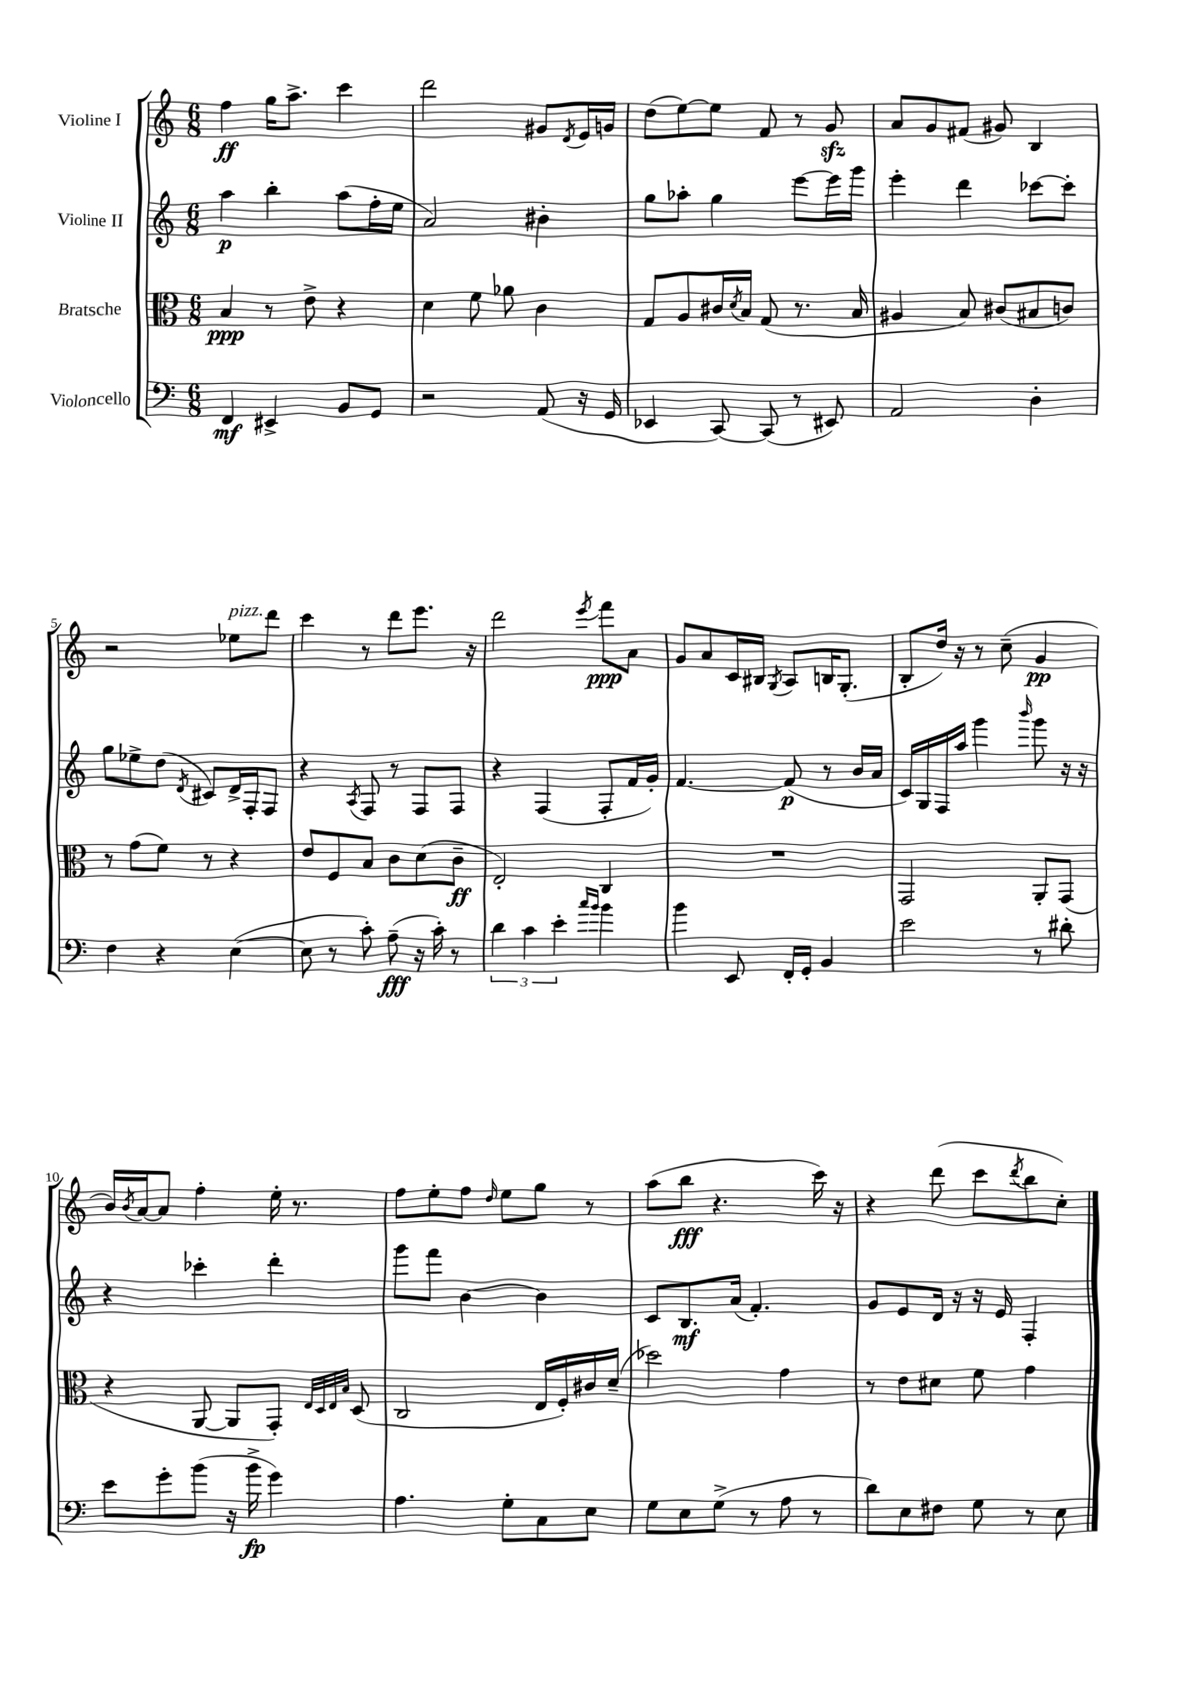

**kern	**kern	**kern	**kern
*staff4	*staff3	*staff2	*staff1
*clefF4	*clefC3	*clefG2	*clefG2
*k[]	*k[]	*k[]	*k[]
*M6/8	*M6/8	*M6/8	*M6/8
4FF	4B	4aa	4ff
4EE#^	8r	4bb'	16gg
.	.	.	8.aa^
.	8e^	.	.
8BB	4r	(8aa	4ccc
8GG	.	16ff'	.
.	.	16ee	.
=	=	=	=
2r	4d	2a)	2ddd
.	8f	.	.
.	8a-	.	.
(8AA	4c	4b#'	8g#
.	.	.	8qd
16r	.	.	16e
16GG	.	.	16g
=	=	=	=
4EE-	8G	8gg	(8dd
.	8A	8aa-'	[8ee)
[8CC)	16c#	4gg	8ee]
.	8qd	.	.
.	16B	.	.
(8CC]	(8G	.	8f
8r	8.r	[8eee	8r
8EE#)	.	16eee]	8g
.	16B	16ggg	.
=	=	=	=
2AA	4A#	4eee'	8a
.	.	.	8g
.	8B)	4ddd	(8f#
.	(8c#	.	8g#)
4D'	8B#	[8ccc-	4B
.	8c)	8ccc-']	.
=	=	=	=
4F	8r	8gg	2r
.	(8g	8ee-^	.
4r	8f)	(8dd	.
.	.	8qd	.
.	8r	8c#)	.
([4E	4r	16d^	8ee-
.	.	16F'	.
.	.	8F	8ddd
=	=	=	=
8E]	8e	4r	4ccc
8r	8F	.	.
.	.	8qA	.
8c')	8B	8F	8r
(8A~	8c	8r	8ddd
16r	(8d	8F	8.eee
16c')	.	.	.
8r	8c~	8F	.
.	.	.	16r
=	=	=	=
6d	2E')	4r	2ddd
6c	.	.	.
.	.	(4F	.
6e'	.	.	.
16qqcc	.	.	.
16qqb	.	.	8qeee
4b	4C	8F'	8fff
.	.	16f	8a
.	.	16g')	.
=	=	=	=
4b	2.r	[4.f	8g
.	.	.	8a
8EE	.	.	16c
.	.	.	16B#
.	.	.	8qG
16FF'	.	(8f]	8A
16GG'	.	.	.
4BB	.	8r	16B
.	.	.	(8.G'
.	.	16b	.
.	.	16a	.
=	=	=	=
2e	2GG	16c)	8B'
.	.	16G	.
.	.	16F	16dd)
.	.	16aa	16r
.	.	4ggg	8r
.	.	.	(8cc~
.	.	16qqbbb	.
8r	8AA'	8ggg	4g
8d#'	(8GG	16r	.
.	.	16r	.
=	=	=	=
8e	4r	4r	16b)
.	.	.	8qb
.	.	.	[16a
8g'	.	.	8a]
(8b	[8AA	4ccc-'	4ff'
16r	8AA]	.	.
16b^	.	.	.
4g)	8GG')	4ddd'	16ee'
.	.	.	8.r
.	32qqE	.	.
.	32qqD	.	.
.	32qqE	.	.
.	32qqB	.	.
.	(8D	.	.
=	=	=	=
4.A	2C	8ggg	8ff
.	.	8fff	8ee'
.	.	[4b	8ff
.	.	.	16qqdd
8G'	.	.	8ee
8C	16E	4b]	8gg
.	16F')	.	.
8E	16c#	.	8r
.	(16d~	.	.
=	=	=	=
8G	2dd-)	8c	(8aa
8E	.	8.B	8bb
(8G^	.	.	4.r
.	.	(16a	.
8r	.	4.f')	.
8A	4g	.	.
8r	.	.	16ccc)
.	.	.	16r
=	=	=	=
8d)	8r	8g	4r
8E	8e	8e	.
8F#	8d#	16d	(8ddd
.	.	16r	.
8G	8f	16r	8ccc
.	.	16e	.
.	.	.	8qddd
8r	4g	4F'	8bb
8E	.	.	8cc')
==	==	==	==
*-	*-	*-	*-
